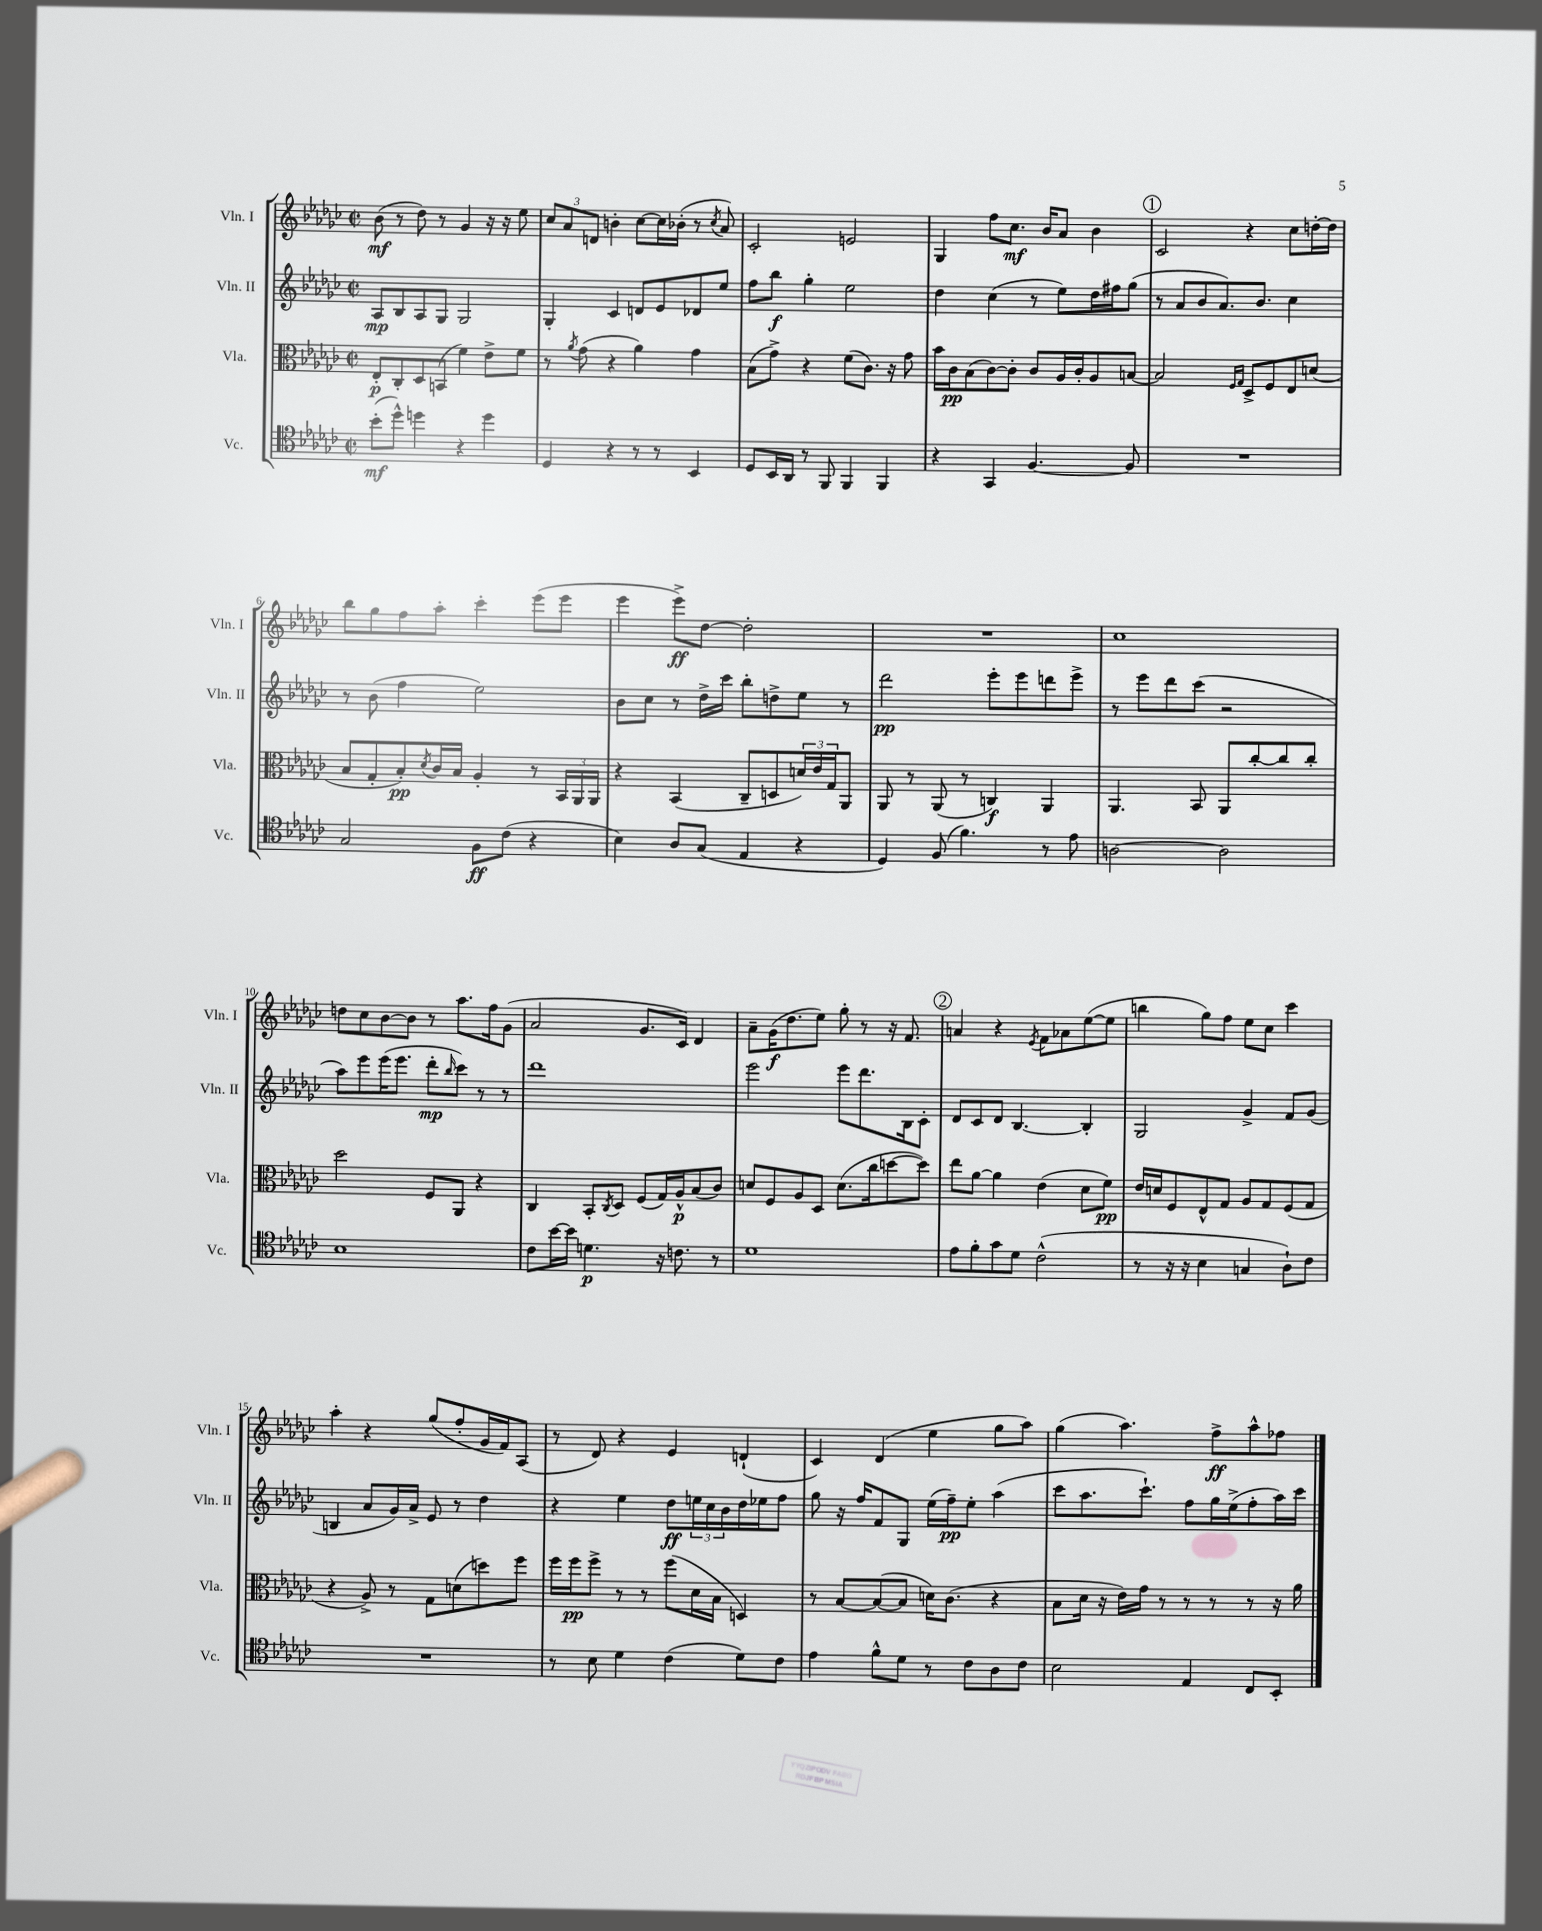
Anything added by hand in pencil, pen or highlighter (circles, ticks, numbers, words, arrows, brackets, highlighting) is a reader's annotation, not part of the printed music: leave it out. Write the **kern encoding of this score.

**kern	**dynam	**kern	**dynam	**kern	**dynam	**kern	**dynam
*part4	*part4	*part3	*part3	*part2	*part2	*part1	*part1
*staff4	*staff4	*staff3	*staff3	*staff2	*staff2	*staff1	*staff1
*I"Vc.	*	*I"Vla.	*	*I"Vln. II	*	*I"Vln. I	*
*I'Vc.	*	*I'Vla.	*	*I'Vln. II	*	*I'Vln. I	*
*clefC4	*	*clefC3	*	*clefG2	*	*clefG2	*
*k[b-e-a-d-g-c-]	*	*k[b-e-a-d-g-c-]	*	*k[b-e-a-d-g-c-]	*	*k[b-e-a-d-g-c-]	*
*M2/2	*	*M2/2	*	*M2/2	*	*M2/2	*
*met(c|)	*	*met(c|)	*	*met(c|)	*	*met(c|)	*
=1	=1	=1	=1	=1	=1	=1	=1
(8b-'\L	mf	8E-'/L	p	8A-/L	mp	(8b-\	mf
8dd-^^\J)	.	8C-'/	.	8B-/	.	8r	.
4ddn\	.	8D-/	.	8A-/	.	8dd-\)	.
.	.	(8BBn/J	.	8G-/J	.	8r	.
4r	.	4f\)	.	2G-/	.	4g-/	.
4dd\	.	8e-^\L	.	.	.	16r	.
.	.	.	.	.	.	16r	.
.	.	8f\J	.	.	.	8ee-\	.
=2	=2	=2	=2	=2	=2	=2	=2
4D-/	.	8r	.	4G-'/	.	12cc-/L	.
.	.	.	.	.	.	12a-/	.
.	.	8qa-/	.	.	.	.	.
.	.	(8g-\	.	.	.	.	.
.	.	.	.	.	.	12dn/J	.
4r	.	4r	.	4c-/	.	4bn'\	.
8r	.	4a-\)	.	8dn/L	.	[8cc-\L	.
8r	.	.	.	8e-/	.	16cc-\L]	.
.	.	.	.	.	.	(16b-X'\JJ	.
4BB-/	.	4g-\	.	8d-X/	.	8r	.
.	.	.	.	.	.	8qcc-/	.
.	.	.	.	8ee-/J	.	8a-/)	.
=3	=3	=3	=3	=3	=3	=3	=3
8D-/L	.	(8B-\L	.	8ff\L	.	2c-'/	.
16BB-/L	.	8g-^\J)	.	8bb-\J	f	.	.
16AA-/JJ	.	.	.	.	.	.	.
8r	.	4r	.	4gg-'\	.	.	.
8FF/	.	.	.	.	.	.	.
4FF/	.	(8f\L	.	2ee-\	.	2en/	.
.	.	8.c-\J)	.	.	.	.	.
4FF/	.	.	.	.	.	.	.
.	.	16r	.	.	.	.	.
.	.	8g-\	.	.	.	.	.
=4	=4	=4	=4	=4	=4	=4	=4
4r	.	16b-\LL	.	4dd-\	.	4G-/	.
.	.	16c-\J	pp	.	.	.	.
.	.	(8B-\	.	.	.	.	.
4GG-/	.	[8c-\)	.	(4cc-\	.	8ff\L	.
.	.	8c-'\J]	.	.	.	8.cc-\J	mf
[4.F/	.	8c-/L	.	8r	.	.	.
.	.	.	.	.	.	16b-/KL	.
.	.	16A-/L	.	8ee-\L)	.	8a-/J	.
.	.	16c-'/J	.	.	.	.	.
.	.	8A-/	.	16dd-\L	.	4b-\	.
.	.	.	.	16ff#X\J	.	.	.
8F/]	.	[8Bn/J	.	(8gg-\J	.	.	.
!!LO:REH:place=s1:t=1
=5	=5	=5	=5	=5	=5	=5	=5
1r	.	2B/]	.	8r	.	2c-/	.
.	.	.	.	8a-/L	.	.	.
.	.	.	.	8b-/	.	.	.
.	.	.	.	8.a-/)	.	.	.
.	.	16qqF/LL	.	.	.	.	.
.	.	16qqG-/JJ	.	.	.	.	.
.	.	8D-^/L	.	.	.	4r	.
.	.	.	.	8.b-/J	.	.	.
.	.	8F/	.	.	.	.	.
.	.	8E-/	.	4cc-\	.	8cc-\L	.
.	.	(8dn/J	.	.	.	[16ddn'\L	.
.	.	.	.	.	.	16dd\JJ]	.
!!LO:LB:g=z
=6	=6	=6	=6	=6	=6	=6	=6
2G-/	.	8B-/L	.	8r	.	8bb-\L	.
.	.	8G-'/	.	(8b-\	.	8gg-\	.
.	.	8B-'/)	pp	4ff\	.	8ff\	.
.	.	8qd-/	.	.	.	.	.
.	.	16c-/L	.	.	.	8aa-'\J	.
.	.	16B-/JJ	.	.	.	.	.
8F\L	ff	4A-'/	.	2ee-\)	.	4ccc-'\	.
(8c-\J	.	.	.	.	.	.	.
4r	.	8r	.	.	.	(8eee-\L	.
.	.	24BB-/LL	.	.	.	8eee-\J	.
.	.	24AA-/	.	.	.	.	.
.	.	24AA-/JJ	.	.	.	.	.
=7	=7	=7	=7	=7	=7	=7	=7
4B-\)	.	4r	.	8b-\L	.	4eee-\	.
.	.	.	.	8cc-\J	.	.	.
8A-/L	.	(4BB-/	.	8r	.	8eee-^\L)	ff
(8G-/J	.	.	.	16dd-^\LL	.	[8dd-\J	.
.	.	.	.	16ccc-\JJ	.	.	.
4E-/	.	8C-~/L	.	8bb-'\L	.	2dd-'\]	.
.	.	8Dn/	.	8ddn^\	.	.	.
4r	.	24dn/L)	.	8ee-\J	.	.	.
.	.	24e-/	.	.	.	.	.
.	.	24G-/J	.	.	.	.	.
.	.	8AA-/J	.	8r	.	.	.
=8	=8	=8	=8	=8	=8	=8	=8
4D-/)	.	8AA-/	.	2ddd-\	pp	1r	.
.	.	8r	.	.	.	.	.
(8F/	.	(8AA-/	.	.	.	.	.
4.f\)	.	8r	.	.	.	.	.
.	.	4Cn/)	f	8eee-'\L	.	.	.
.	.	.	.	8eee-\	.	.	.
8r	.	4AA-/	.	8dddn\	.	.	.
8e-\	.	.	.	8eee-^\J	.	.	.
=9	=9	=9	=9	=9	=9	=9	=9
[2An\	.	4.AA-/	.	8r	.	1cc-	.
.	.	.	.	8eee-\L	.	.	.
.	.	.	.	8ddd-\	.	.	.
.	.	8BB-/	.	(8ccc-\J	.	.	.
2A\]	.	8AA-/L	.	2r	.	.	.
.	.	[8cc-'/	.	.	.	.	.
.	.	8cc-/]	.	.	.	.	.
.	.	8cc-'/J	.	.	.	.	.
!!LO:LB:g=z
=10	=10	=10	=10	=10	=10	=10	=10
1B-	.	2dd-\	.	8aa-\L)	.	8ddn\L	.
.	.	.	.	8eee-\	.	8cc-\	.
.	.	.	.	(16eee-\K	.	[8b-\	.
.	.	.	.	8.eee-\J	.	.	.
.	.	.	.	.	.	8b-\J]	.
.	.	8F/L	.	8ddd-'\L	mp	8r	.
.	.	.	.	16qqbb-/	.	.	.
.	.	8AA-/J	.	8ccc-\J)	.	8.aa-\L	.
.	.	4r	.	8r	.	.	.
.	.	.	.	.	.	16ff\k	.
.	.	.	.	8r	.	(8g-\J	.
=11	=11	=11	=11	=11	=11	=11	=11
8c-\L	.	4C-/	.	1ddd-	.	2a-/	.
[16b-\L	.	.	.	.	.	.	.
16b-\JJ]	.	.	.	.	.	.	.
4.dn\	p	8BB-'/L	.	.	.	.	.
.	.	8qC-/	.	.	.	.	.
.	.	8D-/J	.	.	.	.	.
.	.	(8F/L	.	.	.	8.g-/L	.
16r	.	16G-/L)	.	.	.	.	.
8.cn\	.	16A-^^/J	p	.	.	16c-/Jk)	.
.	.	(8B-/	.	.	.	4d-/	.
8r	.	8c-/J)	.	.	.	.	.
=12	=12	=12	=12	=12	=12	=12	=12
1d-	.	8dn/L	.	2eee-\	.	8a-~\L	.
.	.	8F/	.	.	.	(16g-\K	f
.	.	.	.	.	.	8.dd-\	.
.	.	8A-/	.	.	.	.	.
.	.	8D-/J	.	.	.	8ee-\J)	.
.	.	(8.d\L	.	8eee-\L	.	8gg-'\	.
.	.	.	.	8.ddd-\	.	8r	.
.	.	16cc-\k	.	.	.	.	.
.	.	[8ddn\	.	.	.	16r	.
.	.	.	.	16B-\k	.	8.f/	.
.	.	8dd\J])	.	8c-'\J	.	.	.
!!LO:REH:place=s1:t=2
=13	=13	=13	=13	=13	=13	=13	=13
8e-\L	.	8ee-\L	.	8d-/L	.	4an/	.
8f'\	.	[8a-\J	.	8c-/	.	.	.
8g-\	.	4a-\]	.	8d-/J	.	4r	.
8d-\J	.	.	.	[4.B-/	.	.	.
.	.	.	.	.	.	8qe-/	.
(2c-^^\	.	(4e-\	.	.	.	8f\L	.
.	.	.	.	.	.	8a-X\	.
.	.	8d-\L	.	4B-'/]	.	([8ee-\	.
.	.	8f\J)	pp	.	.	8ee-\J]	.
=14	=14	=14	=14	=14	=14	=14	=14
8r	.	16e-/LL	.	2G-/	.	4bbn\	.
.	.	16dn/J	.	.	.	.	.
16r	.	8F/	.	.	.	.	.
16r	.	.	.	.	.	.	.
4B-\	.	8E-^^/	.	.	.	8gg-\L)	.
.	.	8G-/J	.	.	.	8ff\J	.
4Gn/	.	8A-/L	.	4g-^/	.	8ee-\L	.
.	.	8G-/	.	.	.	8cc-\J	.
8A-`\L)	.	(8F/	.	8f/L	.	4ccc-\	.
8c-\J	.	8G-/J	.	(8g-/J	.	.	.
!!LO:LB:g=z
=15	=15	=15	=15	=15	=15	=15	=15
1r	.	4r	.	4Bn/	.	4aa-'\	.
.	.	8A-^/)	.	8a-/L	.	4r	.
.	.	8r	.	16g-/L)	.	.	.
.	.	.	.	16a-^/JJ	.	.	.
.	.	8G-\L	.	8e-/	.	(8gg-/L	.
.	.	(8dn\	.	8r	.	8ff'/	.
.	.	8ddn\)	.	4dd-\	.	16g-/L	.
.	.	.	.	.	.	16f/J)	.
.	.	8ff\J	.	.	.	(8A-/J	.
=16	=16	=16	=16	=16	=16	=16	=16
8r	.	16ff\LL	.	4r	.	8r	.
.	.	16ff\J	pp	.	.	.	.
8B-\	.	8ff^\J	.	.	.	8d-/)	.
4d-\	.	8r	.	4ee-\	.	4r	.
.	.	8r	.	.	.	.	.
(4c-\	.	(8ff\L	.	8dd-\L	ff	4e-/	.
.	.	16d-\L	.	24een\L	.	.	.
.	.	.	.	24cc-\	.	.	.
.	.	16B-\JJ	.	.	.	.	.
.	.	.	.	24b-\	.	.	.
8d-\L)	.	4Dn/)	.	16dd-\	.	(4dn`/	.
.	.	.	.	16ee-X\J	.	.	.
8c-\J	.	.	.	8ff\J	.	.	.
=17	=17	=17	=17	=17	=17	=17	=17
4e-\	.	8r	.	8gg-\	.	4c-/)	.
.	.	[8B-/L	.	16r	.	.	.
.	.	.	.	16ff/KL	.	.	.
8f^^\L	.	(8B-/_	.	8f/	.	(4d-/	.
8d-\J	.	8B-/J]	.	8G-/J	.	.	.
8r	.	16dn\KL)	.	(16ee-\LL	.	4ee-\	.
.	.	(8.c-\J	.	16ff~\J)	pp	.	.
8c-\L	.	.	.	8ee-'\J	.	.	.
8A-\	.	4r	.	(4aa-\	.	8gg-\L	.
8c-\J	.	.	.	.	.	8aa-\J)	.
=18	=18	=18	=18	=18	=18	=18	=18
2B-\	.	8B-\L	.	8ccc-\L	.	(4gg-\	.
.	.	16d-\Jk	.	8.aa-\	.	.	.
.	.	16r	.	.	.	.	.
.	.	16e-\LL)	.	.	.	4.aa-\)	.
.	.	16g-\JJ	.	8.ccc-`\J)	.	.	.
.	.	8r	.	.	.	.	.
4E-/	.	8r	.	8ff\L	.	.	.
.	.	8r	.	16gg-\L	.	8ff^\L	ff
.	.	.	.	(16ee-^\J	.	.	.
8C-/L	.	8r	.	8ff'\	.	8aa-^^\	.
8BB-'/J	.	16r	.	16aa-\L)	.	8ff-X\J	.
.	.	16a-\	.	16ccc-\JJ	.	.	.
==	==	==	==	==	==	==	==
*-	*-	*-	*-	*-	*-	*-	*-
